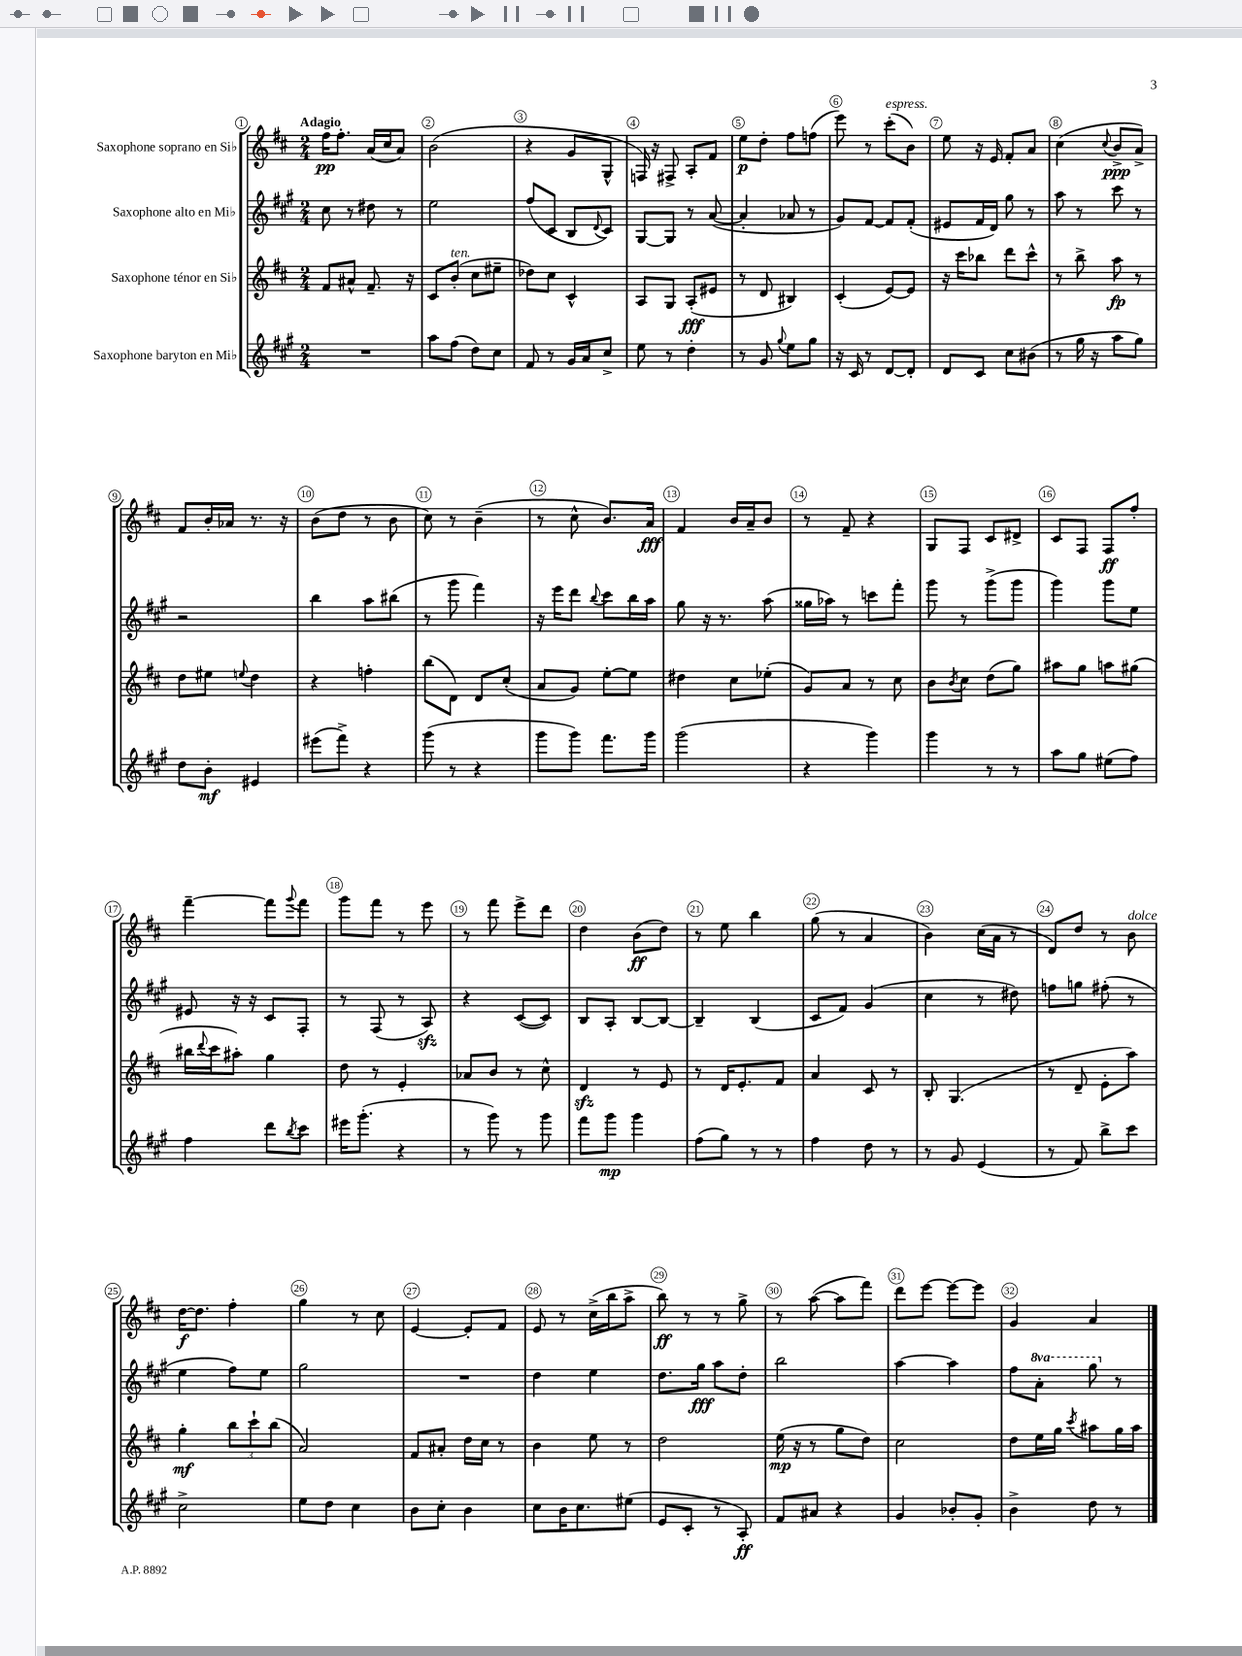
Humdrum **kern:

**kern	**kern	**kern	**kern
*staff4	*staff3	*staff2	*staff1
*clefG2	*clefG2	*clefG2	*clefG2
*k[f#c#g#]	*k[f#c#]	*k[f#c#g#]	*k[f#c#]
*M2/4	*M2/4	*M2/4	*M2/4
2r	8f#/L	8cc#\	16ff#\LK
.	.	.	8.ff#'\J
.	8a#^^/J	8r	.
.	8.f#~/	8dd#\	(16a/LL
.	.	.	16cc#/J
.	.	8r	8a/J)
.	16r	.	.
=	=	=	=
8aa\L	8c#/L	2ee\	(2b\
(8ff#\J	(8b'/J	.	.
8dd\L)	8cc#\L	.	.
8cc#\J	8ee#~\J	.	.
=	=	=	=
8f#/	8dd-\L)	(8ff#/L	4r
8r	8cc#\J	8c#/J	.
16g#/LL	4c#^^/	8B/L	8g/L
16a/J	.	.	.
.	.	8qqd/	.
8cc#^/J	.	8c#/J)	8G^^/J
=	=	=	=
8ee\	8A/L	[8G#/L	16F/)
.	.	.	16r
8r	8G/J	8G#/]J	8F#^/
4dd'\	(8A'/L	8r	8A'/L
.	8e#/J	([8a/	8f#/J
=	=	=	=
8r	8r	4a'/]	8ee\L
8g#/	8d/	.	8dd'\J
8qqgg#/	.	.	.
8ee\L	4B#/)	8a-/	8ff#\L
8gg#\J	.	8r	(8ff\J
=	=	=	=
16r	(4c#'/	8g#/L)	8eee\)
16c#/	.	.	.
8r	.	[8f#/J	8r
[8d/L	[8e/L)	8f#/]L	(8ccc#'\L
8d'/]J	8e/]J	(8f#'/J	8b\J)
=	=	=	=
8d/L	16r	8e#/L	8ee\
.	16ccc#\LK	.	.
8c#/J	8bb-\J	16f#/L	16r
.	.	16d/JJ)	16e/
8cc#\L	8ddd\L	8gg#\	8f#'/L
(8b#\J	8ccc#^^\J	8r	8a/J
=	=	=	=
8r	8r	8aa\	(4cc#\
16gg#\	8bb^\	8r	.
16r	.	.	.
.	.	.	8qqcc#/
8aa\L	8aa\	8ccc#\	8b^/L
8gg#\J)	8r	8r	8a^/J)
=	=	=	=
8dd\L	8dd\L	2r	8f#/L
8b'\J	8ee#\J	.	16b'/L
.	.	.	16a-/JJ
.	8qqee/	.	.
4e#/	4dd\	.	8.r
.	.	.	16r
=	=	=	=
(8eee#\L	4r	4bb\	(8b\L
8fff#^\J)	.	.	8dd\J
4r	4ff'\	8aa\L	8r
.	.	(8bb#\J	8b\
=	=	=	=
(8ggg#\	(8bb\L	8r	8cc#\)
8r	8d\J)	8ggg#\	8r
4r	8d/L	4fff#\)	(4b~\
.	(8cc#'/J	.	.
=	=	=	=
8ggg#\L	8a/L	16r	8r
.	.	16eee\LK	.
8ggg#\J)	8g/J)	8ddd\J	8cc#^^\
.	.	8qqbb/	.
8.fff#\L	[8ee'\L	8ccc#\L	8.b/L)
.	8ee\]J	16bb\L	.
16ggg#\Jk	.	16aa\JJ	16a/Jk
=	=	=	=
(2ggg#\	4dd#\	8gg#\	4f#/
.	.	16r	.
.	.	8.r	.
.	8cc#\L	.	16b/LL
.	.	.	16a~/J
.	(8ee-'\J	(8aa\	8b/J
=	=	=	=
4r	8g/L)	16gg##\LL	8r
.	.	16aa-\JJ)	.
.	8a/J	8r	8f#~/
4ggg#\)	8r	8ccc\L	4r
.	8cc#\	8fff#'\J	.
=	=	=	=
4ggg#\	8b\L	8ggg#\	8G/L
.	8qb/	.	.
.	8cc#\J	8r	8F#/J
8r	(8dd\L	(8ggg#^\L	8c#/L
8r	8gg\J)	8ggg#\J	8d#^/J
=	=	=	=
8aa\L	8aa#\L	4ggg#\)	8c#/L
8gg#\J	8gg\J	.	8F#/J
(8ee#\L	8aa\L	8ggg#\L	8F#/L
8ff#\J)	(8gg#\J	8ee\J	8ff#'/J
=	=	=	=
4ff#\	16bb#\LL	8e#/	[4fff#~\
.	8qqddd/	.	.
.	16ccc#\J	.	.
.	8aa#'\J)	16r	.
.	.	16r	.
8ddd\L	4gg\	8c#/L	8fff#\]L
8qbb/	.	.	8qqggg/
8ccc#\J	.	8F#'/J	8fff#\J
=	=	=	=
16eee#\LK	8dd\	8r	8ggg\L
(8.ggg#'\J	.	.	.
.	8r	(8F#/	8fff#\J
4r	4e'/	8r	8r
.	.	8A/)	8eee\
=	=	=	=
8r	8a-/L	4r	8r
8ggg#\)	8b/J	.	8fff#\
8r	8r	([8c#/L	8eee^\L
8ggg#\	8cc#^^\	8c#/]J)	8ddd\J
=	=	=	=
8fff#\L	4d/	8B/L	4dd\
8ggg#\J	.	8A'/J	.
4ggg#\	8r	[8B/L	(8b\L
.	8e/	8B/_J	8dd\J)
=	=	=	=
(8ff#\L	8r	4B~/]	8r
8gg#\J)	16d/LK	.	8ee\
.	8.e'/	.	.
8r	.	(4B/	4bb\
8r	8f#/J	.	.
=	=	=	=
4ff#\	4a/	8c#/L	(8gg\
.	.	8f#/J)	8r
8dd\	8c#/	(4g#/	4a/
8r	8r	.	.
=	=	=	=
8r	8B'/	4cc#\	4b\)
8g#/	(4.G/	.	.
(4e/	.	8r	(16cc#\LL
.	.	.	16a\JJ
.	.	8dd#\)	8r
=	=	=	=
8r	8r	8ff\L	8d/L)
8f#/)	8d~/	8gg\J	8dd/J
8bb^\L	8e'\L	(8ff#'\	8r
8ccc#\J	8aa\J)	8r	8b\
=	=	=	=
2cc#^\	4gg'\	4ee\	[16dd\LK
.	.	.	8.dd\]J
.	12bb\L	8ff#\L)	4ff#'\
.	12ccc#`\	.	.
.	.	8ee\J	.
.	(12bb\J	.	.
=	=	=	=
8ee\L	2a/)	2gg#\	4gg\
8dd\J	.	.	.
4cc#\	.	.	8r
.	.	.	8cc#\
=	=	=	=
8b\L	8f#/L	2r	[4e/
8cc#'\J	8a#'/J	.	.
4b\	16dd\LL	.	8e'/]L
.	16cc#\JJ	.	.
.	8r	.	8f#/J
=	=	=	=
8cc#\L	4b\	4dd\	8e/
16b\K	.	.	8r
8.cc#\	.	.	.
.	8ee\	4ee\	(16cc#^\LL
.	.	.	16bb\J
(8ee#\J	8r	.	8aa^\J
=	=	=	=
8e/L	2dd\	8.dd\L	8bb\)
8c#'/J	.	.	8r
.	.	16gg#\Jk	.
8r	.	8aa\L	8r
8A'/)	.	8dd'\J	8gg^\
=	=	=	=
8f#/L	(16ee\	2bb\	8r
.	16r	.	.
8a#/J	8r	.	([8aa\
4r	8gg\L	.	8aa\]L
.	8dd\J)	.	8fff#\J)
=	=	=	=
4g#/	2cc#\	[4aa\	8ddd\L
.	.	.	[8eee\J
8b-'/L	.	4aa\]	8eee\_L
8g#'/J	.	.	8eee\]J
=	=	=	=
4b^\	8dd\L	8ff#\L	4g/
.	16ee\L	8aa'\J	.
.	16gg\JJ	.	.
.	8qccc#/	.	.
8dd\	8aa#\L	8ggg#\	4a/
8r	16gg\L	8r	.
.	16aa#\JJ	.	.
==	==	==	==
*-	*-	*-	*-
